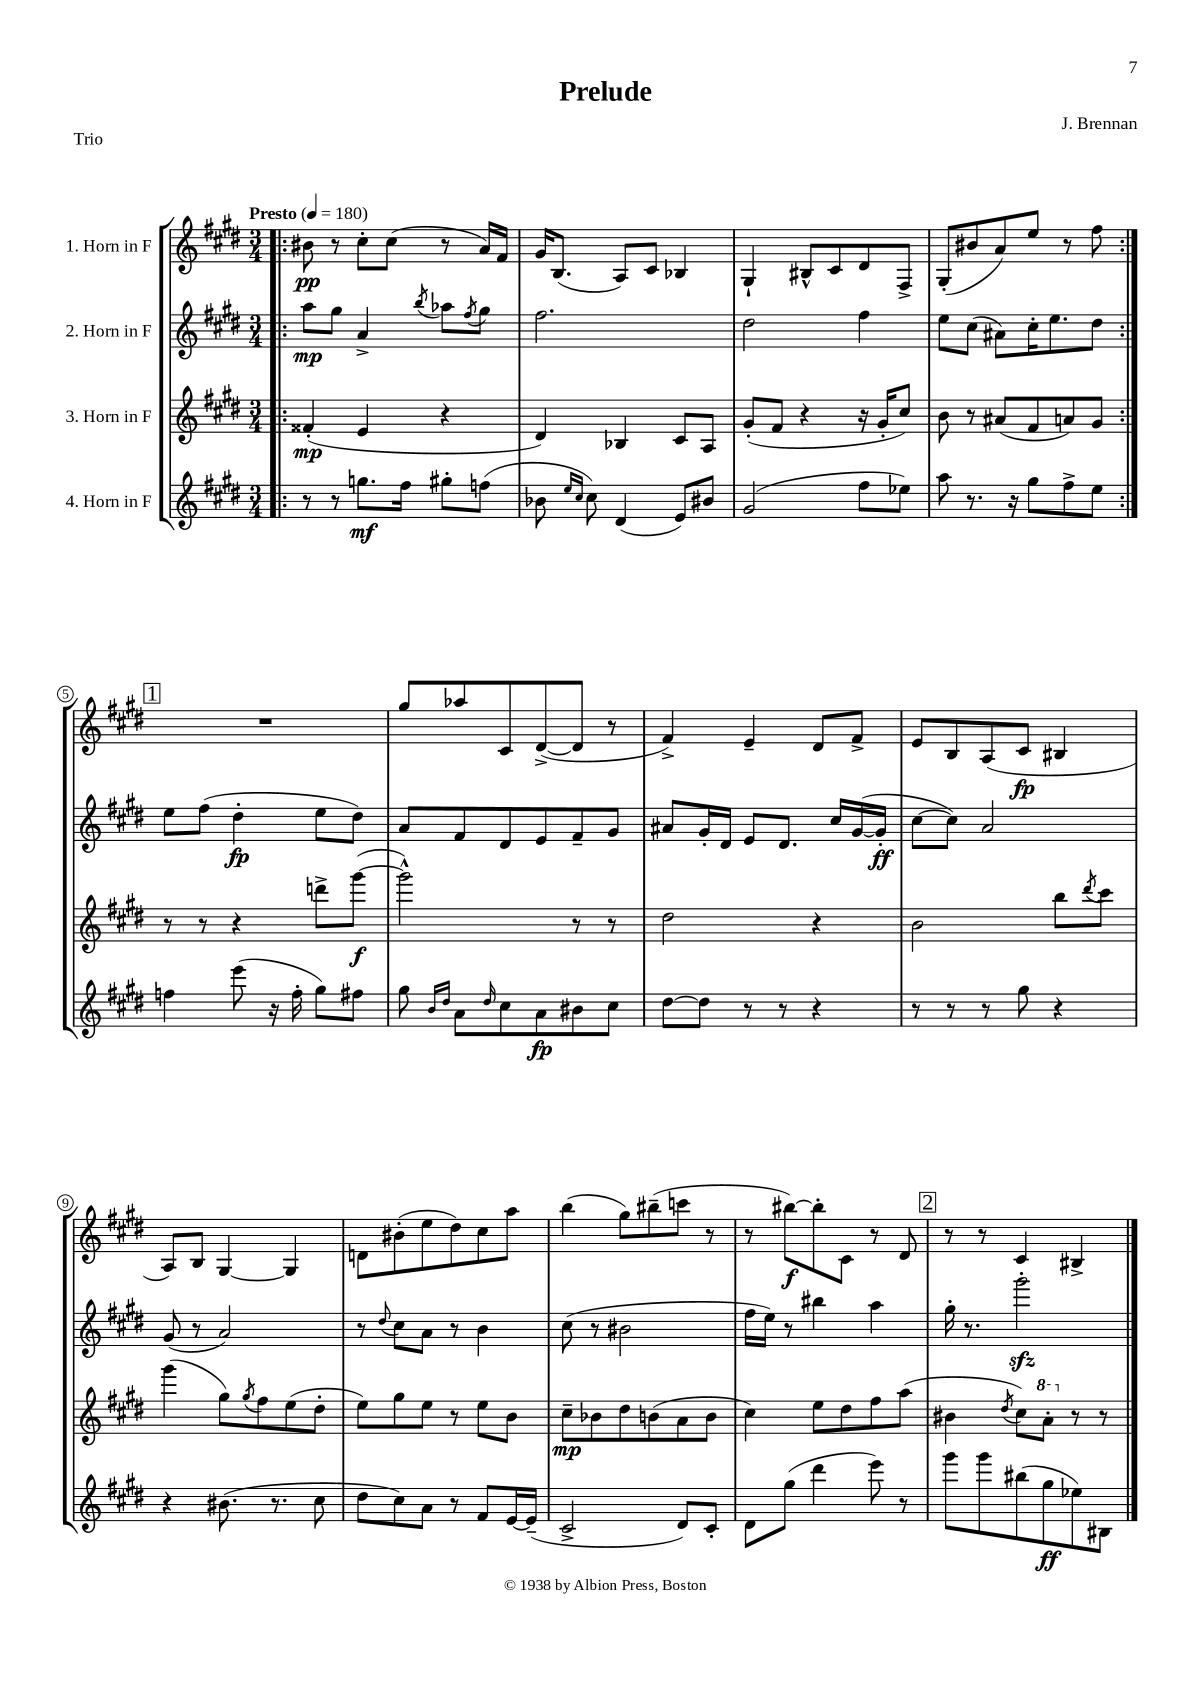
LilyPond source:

\header { title = "Prelude" composer = "J. Brennan" piece = "Trio" }
<<
\new StaffGroup <<
\new Staff = "s0" \with { instrumentName = "1. Horn in F" } {
    \clef treble \key e \major \numericTimeSignature \time 3/4 \tempo "Presto" 4 = 180
    \repeat volta 2 { \bar ".|:" bis'8\pp r8 cis''8-. cis''8( r8 a'16) fis'16 |
    gis'16 b8.( a8) cis'8 bes4 |
    gis4-! bis8-^ cis'8 dis'8 fis8-> |
    gis8-.( bis'8 a'8) e''8 r8 fis''8 | }
    \mark \markup { \box "1" } R2. |
    gis''8 aes''8 cis'8 dis'8~->( dis'8 r8 |
    fis'4->) e'4-- dis'8 fis'8-> |
    e'8 b8 a8( cis'8\fp bis4 |
    a8) b8 gis4~ gis4 |
    d'8 bis'8-.( e''8 dis''8) cis''8 a''8 |
    b''4( gis''8) bis''8--( c'''8 r8 |
    r8 bis''8~\f) bis''8-. cis'8 r8 dis'8 |
    \mark \markup { \box "2" } r8 r8 cis'4 bis4-> \bar "|." |
}
\new Staff = "s1" \with { instrumentName = "2. Horn in F" } {
    \clef treble \key e \major \numericTimeSignature \time 3/4
    \repeat volta 2 { \bar ".|:" a''8\mp gis''8 a'4-> \acciaccatura { b''8 } aes''8 \acciaccatura { fis''8 } gis''8 |
    fis''2. |
    dis''2 fis''4 |
    e''8 cis''8( ais'8) cis''16-. e''8. dis''8 | }
    \mark \markup { \box "1" } e''8 fis''8( dis''4-.\fp e''8 dis''8) |
    a'8 fis'8 dis'8 e'8 fis'8-- gis'8 |
    ais'8 gis'16-. dis'16 e'8 dis'8. cis''16 gis'16~( gis'16-.\ff |
    cis''8~ cis''8) a'2 |
    gis'8( r8 a'2) |
    r8 \appoggiatura { dis''8 } cis''8 a'8 r8 b'4 |
    cis''8( r8 bis'2 |
    fis''16 e''16) r8 bis''4 a''4 |
    \mark \markup { \box "2" } gis''16-. r8. gis'''2-.\sfz \bar "|." |
}
\new Staff = "s2" \with { instrumentName = "3. Horn in F" } {
    \clef treble \key e \major \numericTimeSignature \time 3/4
    \repeat volta 2 { \bar ".|:" fisis'4-.\mp( e'4 r4 |
    dis'4) bes4 cis'8 a8 |
    gis'8-.( fis'8 r4 r16 gis'16-. cis''8) |
    b'8 r8 ais'8( fis'8 a'8) gis'8 | }
    \mark \markup { \box "1" } r8 r8 r4 d'''8-> gis'''8~\f( |
    gis'''2-^) r8 r8 |
    dis''2 r4 |
    b'2 b''8 \acciaccatura { dis'''8 } cis'''8 |
    gis'''4( gis''8) \acciaccatura { gis''8 } fis''8 e''8( dis''8-. |
    e''8) gis''8 e''8 r8 e''8 b'8 |
    cis''8--\mp bes'8 dis''8 b'8( a'8 b'8 |
    cis''4) e''8 dis''8 fis''8 a''8( |
    \mark \markup { \box "2" } bis'4 \acciaccatura { dis''8 } cis''8) \ottava #1 a''8-. \ottava #0 r8 r8 \bar "|." |
}
\new Staff = "s3" \with { instrumentName = "4. Horn in F" } {
    \clef treble \key e \major \numericTimeSignature \time 3/4
    \repeat volta 2 { \bar ".|:" r8 r8 g''8.\mf fis''16 gis''8-. f''8( |
    bes'8 \grace { e''16 cis''16 } cis''8) dis'4( e'8) bis'8 |
    gis'2( fis''8 ees''8) |
    a''8 r8. r16 gis''8 fis''8-> e''8 | }
    \mark \markup { \box "1" } f''4 e'''8( r16 f''16-. gis''8) fis''8 |
    gis''8 \grace { b'16 dis''16 } a'8 \grace { dis''16 } cis''8 a'8\fp bis'8 cis''8 |
    dis''8~ dis''8 r8 r8 r4 |
    r8 r8 r8 gis''8 r4 |
    r4 bis'8.( r8. cis''8 |
    dis''8 cis''8) a'8 r8 fis'8 e'16~ e'16--( |
    cis'2-> dis'8) cis'8-. |
    dis'8 gis''8( dis'''4 e'''8) r8 |
    \mark \markup { \box "2" } gis'''8 gis'''8 bis''8( gis''8\ff ees''8) bis8 \bar "|." |
}
>>
>>
\layout { \context { \Score \override BarNumber.stencil = #(make-stencil-circler 0.1 0.3 ly:text-interface::print) } }
